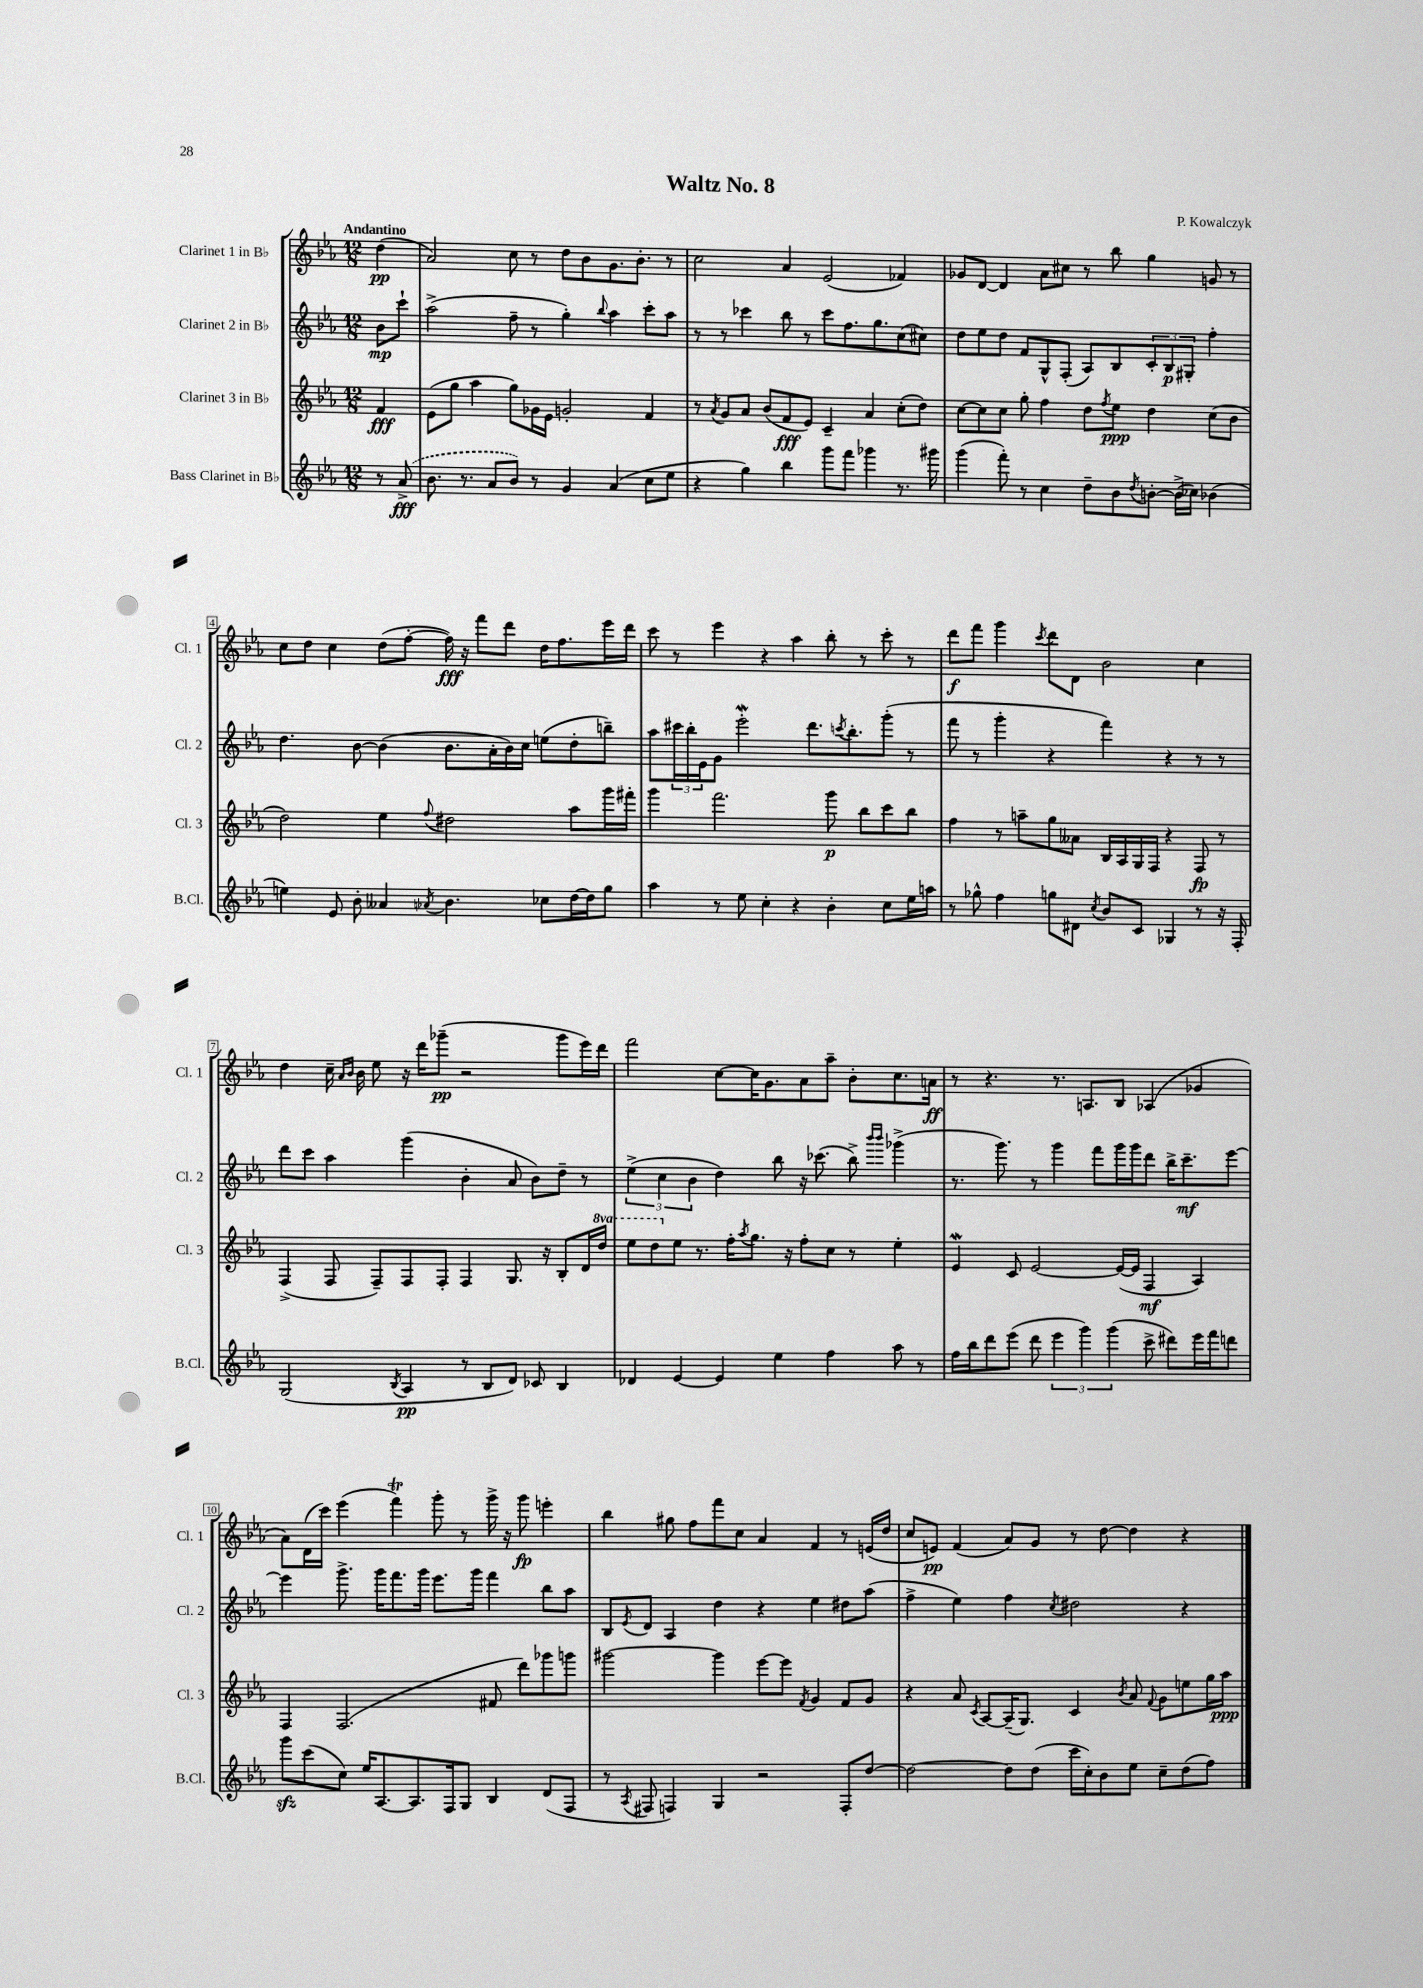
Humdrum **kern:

**kern	**kern	**kern	**kern
*staff4	*staff3	*staff2	*staff1
*clefG2	*clefG2	*clefG2	*clefG2
*k[b-e-a-]	*k[b-e-a-]	*k[b-e-a-]	*k[b-e-a-]
*M12/8	*M12/8	*M12/8	*M12/8
8r	4f	8b-	(4dd
(8a-^	.	8ccc`	.
=	=	=	=
8.b-	(8e-	(2aa-^	2a-)
.	8gg	.	.
8.r	.	.	.
.	4aa-	.	.
8a-	.	.	.
8b-)	8gg)	8ff~	8cc
8r	16g-	8r	8r
.	16e-	.	.
4g	2g'	4gg')	8dd
.	.	.	8b-
.	.	8qqbb-	.
(4a-	.	4aa-	8.g
.	.	.	8.b-'
8cc	4f	8ccc'	.
8ee-	.	8aa-	8r
=	=	=	=
4r	8r	8r	2cc
.	8qa-	.	.
.	8g	8r	.
4gg)	8a-	4ccc-	.
.	(8b-	.	.
4bb-	8f	8bb-	4a-
.	8e-)	8r	.
8ggg	4c~	8ccc-	(2e-
8fff	.	8.ff	.
4ggg-	4a-	.	.
.	.	8.gg	.
8.r	(8cc'	(8cc	4f-)
.	8dd)	8cc#)	.
16ggg#	.	.	.
=	=	=	=
(4ggg	[8cc	8dd	8g-
.	8cc]	8ee-	[8d
8fff')	8cc	8dd	4d]
8r	8gg'	8f	.
4cc	4ff	8G^^	8a-
.	.	(8F'	8cc#
8dd~	8dd	8A-)	8r
.	8qff	.	.
8b-	8ee-	8B-	8bb-
8qdd	.	.	.
[8b'	4dd	12c'	4gg
.	.	12B-	.
(16b^]	.	.	.
.	.	12G#'	.
16cc-)	.	.	.
(4b-	(8cc	4ff'	8g
.	8b-	.	8r
=	=	=	=
4ee)	2dd)	4.dd	8cc
.	.	.	8dd
8e-	.	.	4cc
8b-'	.	[8b-	.
4a--	4ee-	(4b-]	(8dd
.	.	.	[8ff'
8qa-	8qqff	.	.
4.b-	2dd#	8.b-	16ff])
.	.	.	16r
.	.	.	8fff
.	.	16a-'	.
.	.	16b-)	8ddd
.	.	16cc	.
8cc-	.	(8ee	16dd
.	.	.	8.ff
[16dd	8aa-	8dd'	.
16dd]	.	.	.
8gg	16ggg	8bb~)	16eee-
.	16fff#'	.	16ddd
=	=	=	=
4aa-	4ggg	8aa-	8ccc
.	.	24ccc#	8r
.	.	24bb-'	.
.	.	24e-	.
8r	2.fff	8g	4eee-
8ee-	.	2eee-'	.
4cc'	.	.	4r
4r	.	.	4aa-
.	.	8.ddd	.
4b-'	8ggg	.	8bb-'
.	.	8qccc	.
.	.	8.bb-'	.
.	8bb-	.	8r
8cc	8ccc	(8ggg'	8ccc'
16ee-	8bb-	8r	8r
16aa	.	.	.
=	=	=	=
8r	4ff	8fff	8ddd
8gg-^^	.	8r	8fff
4ff	8r	4ggg'	4ggg
.	8aa~	.	.
.	.	.	8qccc
8gg	8gg	4r	8ddd
8d#	8a--	.	8d
8qcc	.	.	.
8b-	16B-	4fff)	2b-
.	16A-	.	.
8c	16G	.	.
.	16F	.	.
4G-	4r	4r	.
8r	8F	8r	4cc
16r	8r	8r	.
16F'	.	.	.
=	=	=	=
(2G	(4F^	8ddd	4dd
.	.	8ccc	.
.	8F	4aa-	16cc~
.	.	.	16qqa-
.	.	.	16qqb-
.	.	.	16b-
.	8F~)	.	8ee-
8qB-	.	.	.
4A-	8F	(4ggg	16r
.	.	.	16ddd
.	8F'	.	(8ggg-~
8r	4F	4b-'	2r
8B-	.	.	.
8d)	8.G	8a-	.
8c-	.	8b-)	.
.	16r	.	.
4B-	8B-'	8dd~	8ggg-
.	16d	8r	16eee-)
.	16ddd	.	16ddd
=	=	=	=
4d-	8eee-	(6ee-^	2fff
.	8ddd	.	.
.	.	6cc	.
[4e-	8ee-	.	.
.	.	6b-	.
.	8.r	.	.
4e-]	.	4dd)	[8cc
.	16ff'	.	.
.	8qaa-	.	.
.	8.gg	.	16cc]
.	.	.	8.g
4ee-	.	8bb-	.
.	16r	.	.
.	8ff'	16r	8a-
.	.	(8.ccc-	.
4ff	8cc	.	8aa-~
.	8r	8bb-^)	8b-'
.	.	16qqbbb-	.
.	.	16qqbbb-	.
8aa-	4ee-'	(4ggg-^	8.cc
8r	.	.	.
.	.	.	16a
=	=	=	=
16ff	4e-	8.r	8r
16bb-	.	.	.
8ddd	.	.	4.r
.	.	8.ggg)	.
(8eee-	8c	.	.
8ddd	[2e-	8r	.
6eee-	.	4ggg	8.r
6ggg)	.	.	.
.	.	.	8.A
.	.	8fff	.
(6ggg	.	.	.
.	(16e-_	16ggg	8B-
.	16e-]	16ggg	.
8ccc^	4F	8ddd	(4A-
8ddd#)	.	16bb-^	.
.	.	8.ccc~	.
16eee-	4A-)	.	4g-
16fff	.	.	.
8ddd	.	[8eee-	.
=	=	=	=
8ggg	4F	4eee-]	8a-)
(8ccc	.	.	(16d
.	.	.	16ccc)
8cc)	(2.F	8.ggg^	(4eee-
16ee-	.	.	.
[8.A-	.	16ggg	.
.	.	8.fff	4fff)
8.A-]	.	.	.
.	.	16ggg	.
.	.	8.eee-	8ggg'
16F	.	.	.
8G	.	.	8r
.	.	16ggg	.
4B-	8f#	4fff	16ggg^
.	.	.	16r
.	8ddd)	.	8ggg
(8d	8ggg-	8bb-	4eee'
8F	8ggg	8aa-	.
=	=	=	=
8r	[2ggg#	8B-	4bb-
8qA-	.	8qe-	.
8F#	.	8d	.
4F)	.	4A-	8gg#
.	.	.	8ff
4G	4ggg#]	4dd	8fff
.	.	.	8cc
2r	[8eee-	4r	4a-
.	8eee-]	.	.
.	8qf	.	.
.	4g	4ee-	4f
8F'	8f	8dd#	8r
[8dd	8g	(8aa-	(16e
.	.	.	16dd
=	=	=	=
2dd_	4r	4ff^	8cc
.	.	.	8e)
.	8a-	4ee-)	(4f
.	8qc	.	.
.	[8A-	.	.
8dd]	(16A-~]	4ff	8a-)
.	8.G)	.	.
(8dd	.	.	8g
.	.	8qcc	.
16ccc	4c	2dd#	8r
16cc')	.	.	.
8b-	.	.	[8dd
.	8qb-	.	.
8ee-	8a-	.	4dd]
.	8qqf	.	.
8cc~	8g	.	.
(8dd	8ee	4r	4r
8ff)	16gg	.	.
.	16aa-	.	.
==	==	==	==
*-	*-	*-	*-
